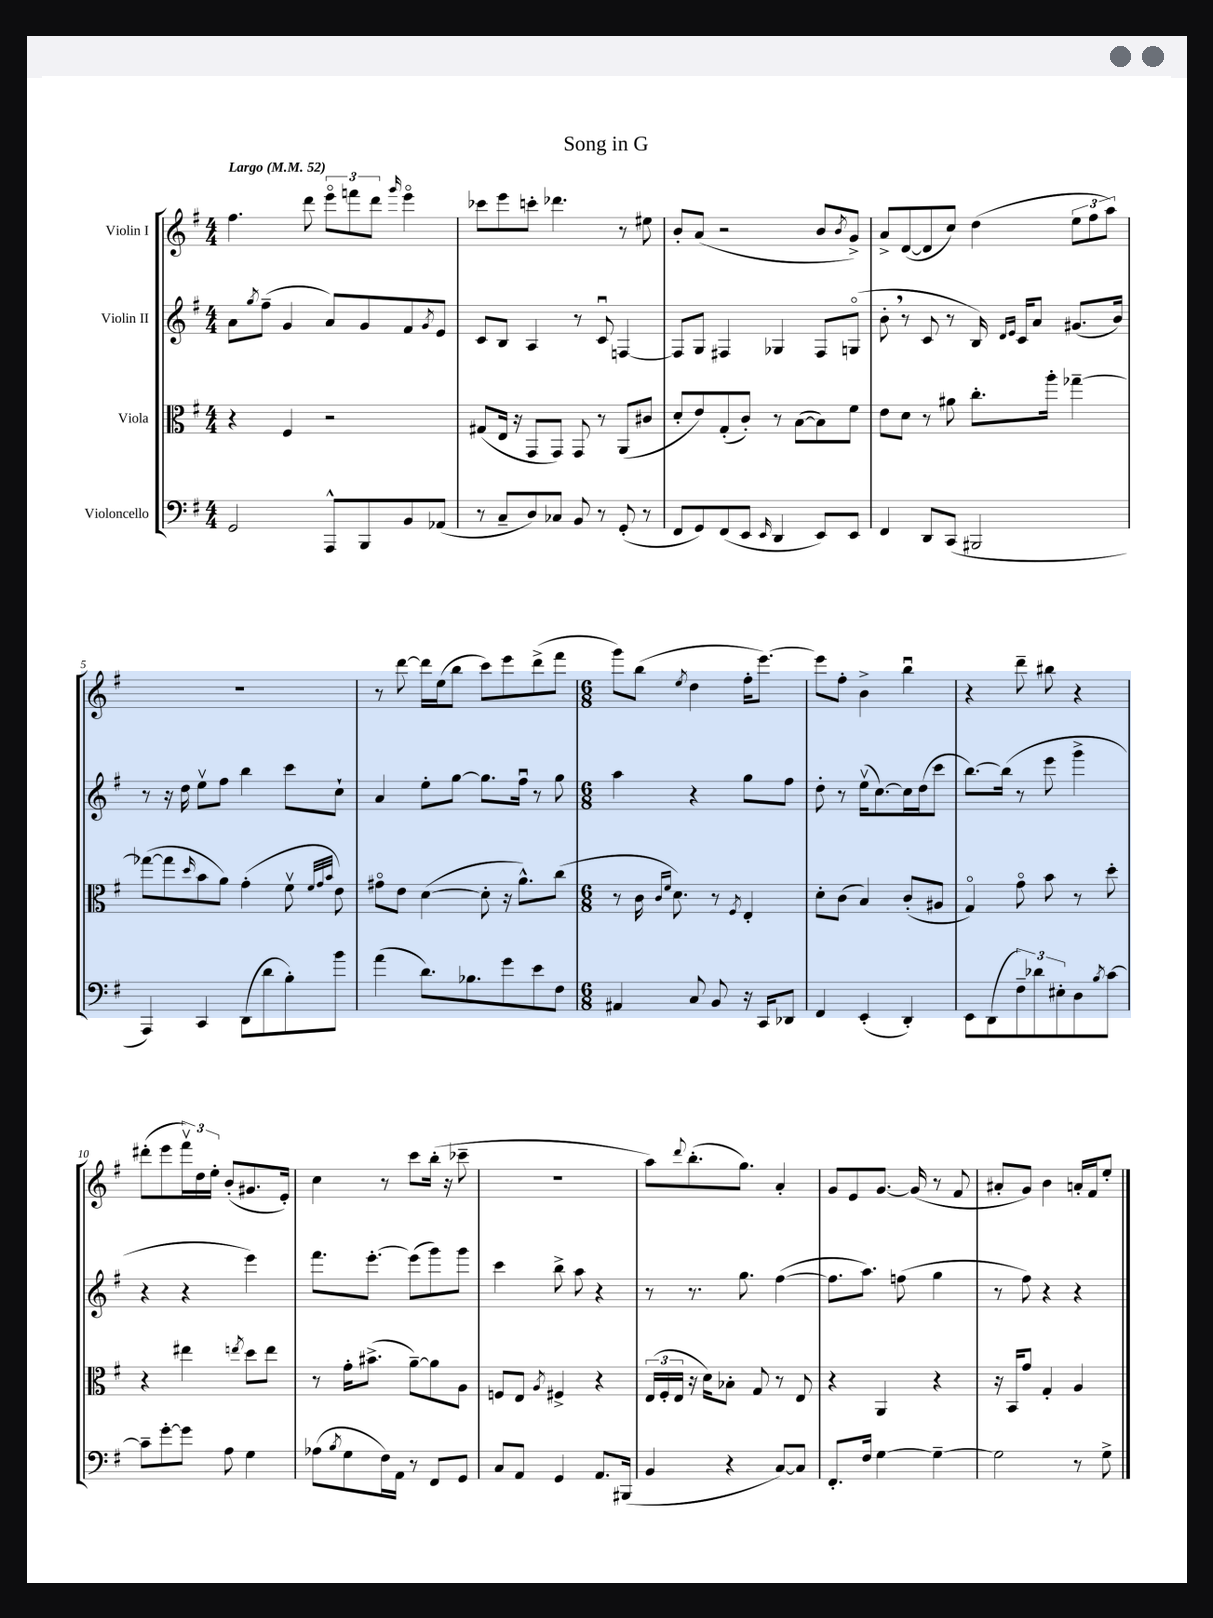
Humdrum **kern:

**kern	**kern	**kern	**kern
*staff4	*staff3	*staff2	*staff1
*clefF4	*clefC3	*clefG2	*clefG2
*k[f#]	*k[f#]	*k[f#]	*k[f#]
*M4/4	*M4/4	*M4/4	*M4/4
*MM52	*MM52	*MM52	*MM52
2GG	4r	8a	4.ff#
.	.	8qgg	.
.	.	(8ff#~	.
.	4F#	4g	.
.	.	.	8ddd
8AAA^^	2r	8a)	12eeeo
.	.	.	12fff
8BBB	.	8g	.
.	.	.	12ddd
.	.	.	16qqggg
8BB	.	8f#	4eeeo
.	.	8qg	.
(8AA-	.	8e	.
=	=	=	=
8r	(8G#	8c	8ccc-
8C~	16E	8B	8eee
.	16r	.	.
8D)	8GG	4A	8ccc'
8C-	8GG)	.	4.ddd-
8BB	8GG	8r	.
8r	8r	8cu	.
(8GG'	(8AA	[4F	8r
8r	8c#	.	8ee#
=	=	=	=
8FF#	8d'	8F]	8b'
8GG)	8e)	8G	(8a
(8FF#	(8G'	4F#	2r
8EE	8c')	.	.
16qqEE	.	.	.
4DD	8r	4G-	.
.	([8B	.	.
8EE)	8B])	8F#	8b
.	.	.	8qb
8EE	8f#	(8Go	8g^)
=	=	=	=
4FF#	8e	8b'	8a^
.	8d	8r	([8d
8DD	8r	8c	8d]
(8CC	8a#	8r	8cc)
2BBB#	8.cc'	16B)	(4dd
.	.	16qqd	.
.	.	16qqe	.
.	.	16c	.
.	.	8a	.
.	16aa'	.	.
.	[4gg-~	(8.g#	12ee
.	.	.	12ff#
.	.	.	12aa)
.	.	16b)	.
=	=	=	=
4AAA)	(8gg-_	8r	1r
.	8gg-]	16r	.
.	.	16dd	.
.	16qqdd	.	.
4CC	8b	8eev	.
.	8a)	8ff#	.
(8DD	(4g'	4bb	.
8d	.	.	.
8B')	8f#v	8ccc	.
.	32qqf#	.	.
.	32qqg	.	.
.	32qqb	.	.
8b	8e)	8cc`	.
=	=	=	=
(4a	8g#o	4a	8r
.	8e	.	[8ddd
8.d)	([4d	8ee'	16ddd]
.	.	.	(16ee
.	.	[8gg	8bb
8.B-	.	.	.
.	8d']	8.gg]	8ccc)
8g	16r	.	8eee
.	8.a^^)	16ff#u	.
8e	.	8r	(8ddd^
8F#	(8cc	8gg	8fff#
=	=	=	=
*M6/8	*M6/8	*M6/8	*M6/8
4AA#	8r	4aa	8ggg)
.	16c	.	(8bb
.	16qqc	.	.
.	16qqf#	.	.
.	8.d)	.	.
.	.	.	8qee
8C	.	4r	4dd
8BB	8r	.	.
.	8qF#	.	.
16r	4E'	8gg	16ff#'
16CC	.	.	[8.eee)
8DD-	.	8ff#	.
=	=	=	=
4FF#	8d'	8dd'	8eee]
.	(8c	8r	8ff#'
(4EE'	4B)	(16eev	4b^
.	.	[8.cc)	.
4DD')	(8c'	16cc]	4bbu
.	.	(16dd	.
.	8A#	8ccc	.
=	=	=	=
8EE	4Go)	[8.bb)	4r
(8DD	.	.	.
.	.	(16bb]	.
12F#~)	8go	8r	8ddd~
12d-	.	.	.
.	8b	8eee	8bb#
12E#'	.	.	.
8D	8r	4ggg^	4r
8qB	.	.	.
[8c	8dd'	.	.
=	=	=	=
8c~]	4r	4r	(8ddd#'
[8g'	.	.	8eee
8g]	4ee#	4r	24fff#v)
.	.	.	24dd
.	.	.	24ee'
8A	.	.	(8b'
.	8qee	.	.
4G	8dd	4eee)	8.g#
.	8ee	.	.
.	.	.	16e')
=	=	=	=
(8A-	8r	8.fff#	4cc
8qB	.	.	.
8G	16g'	.	.
.	(8.b#^	[8.eee'	.
16F#)	.	.	8r
16AA	.	.	.
8r	[8a~)	(8eee]	8ccc
8FF#	8a]	8ggg)	(16bb'
.	.	.	16r
8GG	8A	8ggg	8ccc-~
=	=	=	=
8C	8F	4ccc	2.r
8AA	8E	.	.
.	8qA	.	.
4GG	4F#^	8bb^	.
.	.	8aa	.
8.AA	4r	4r	.
(16BBB#	.	.	.
=	=	=	=
4BB	(24E	8r	8aa)
.	24F#'	.	.
.	24E	.	.
.	.	.	8qqddd
.	16r	8.r	(8.bb'
.	16d)	.	.
4r	8B-'	.	.
.	.	8.gg	8.gg)
.	8G	.	.
[8C)	8r	([4ff#	4a'
8C]	8E	.	.
=	=	=	=
8.FF#'	4r	8.ff#]	8g
.	.	.	8e
16F#	.	8.aa)	.
[4G	4AA	.	[8.g
.	.	(8ff	.
.	.	.	(16g]
4G~_	4r	4gg	8r
.	.	.	8f#
=	=	=	=
2G]	16r	8r	8a#'
.	16BB	.	.
.	8g	8ff#)	8g)
.	4G'	4r	4b
8r	4A	4r	16a'
.	.	.	16f#
8G^	.	.	8ee'
==	==	==	==
*-	*-	*-	*-
